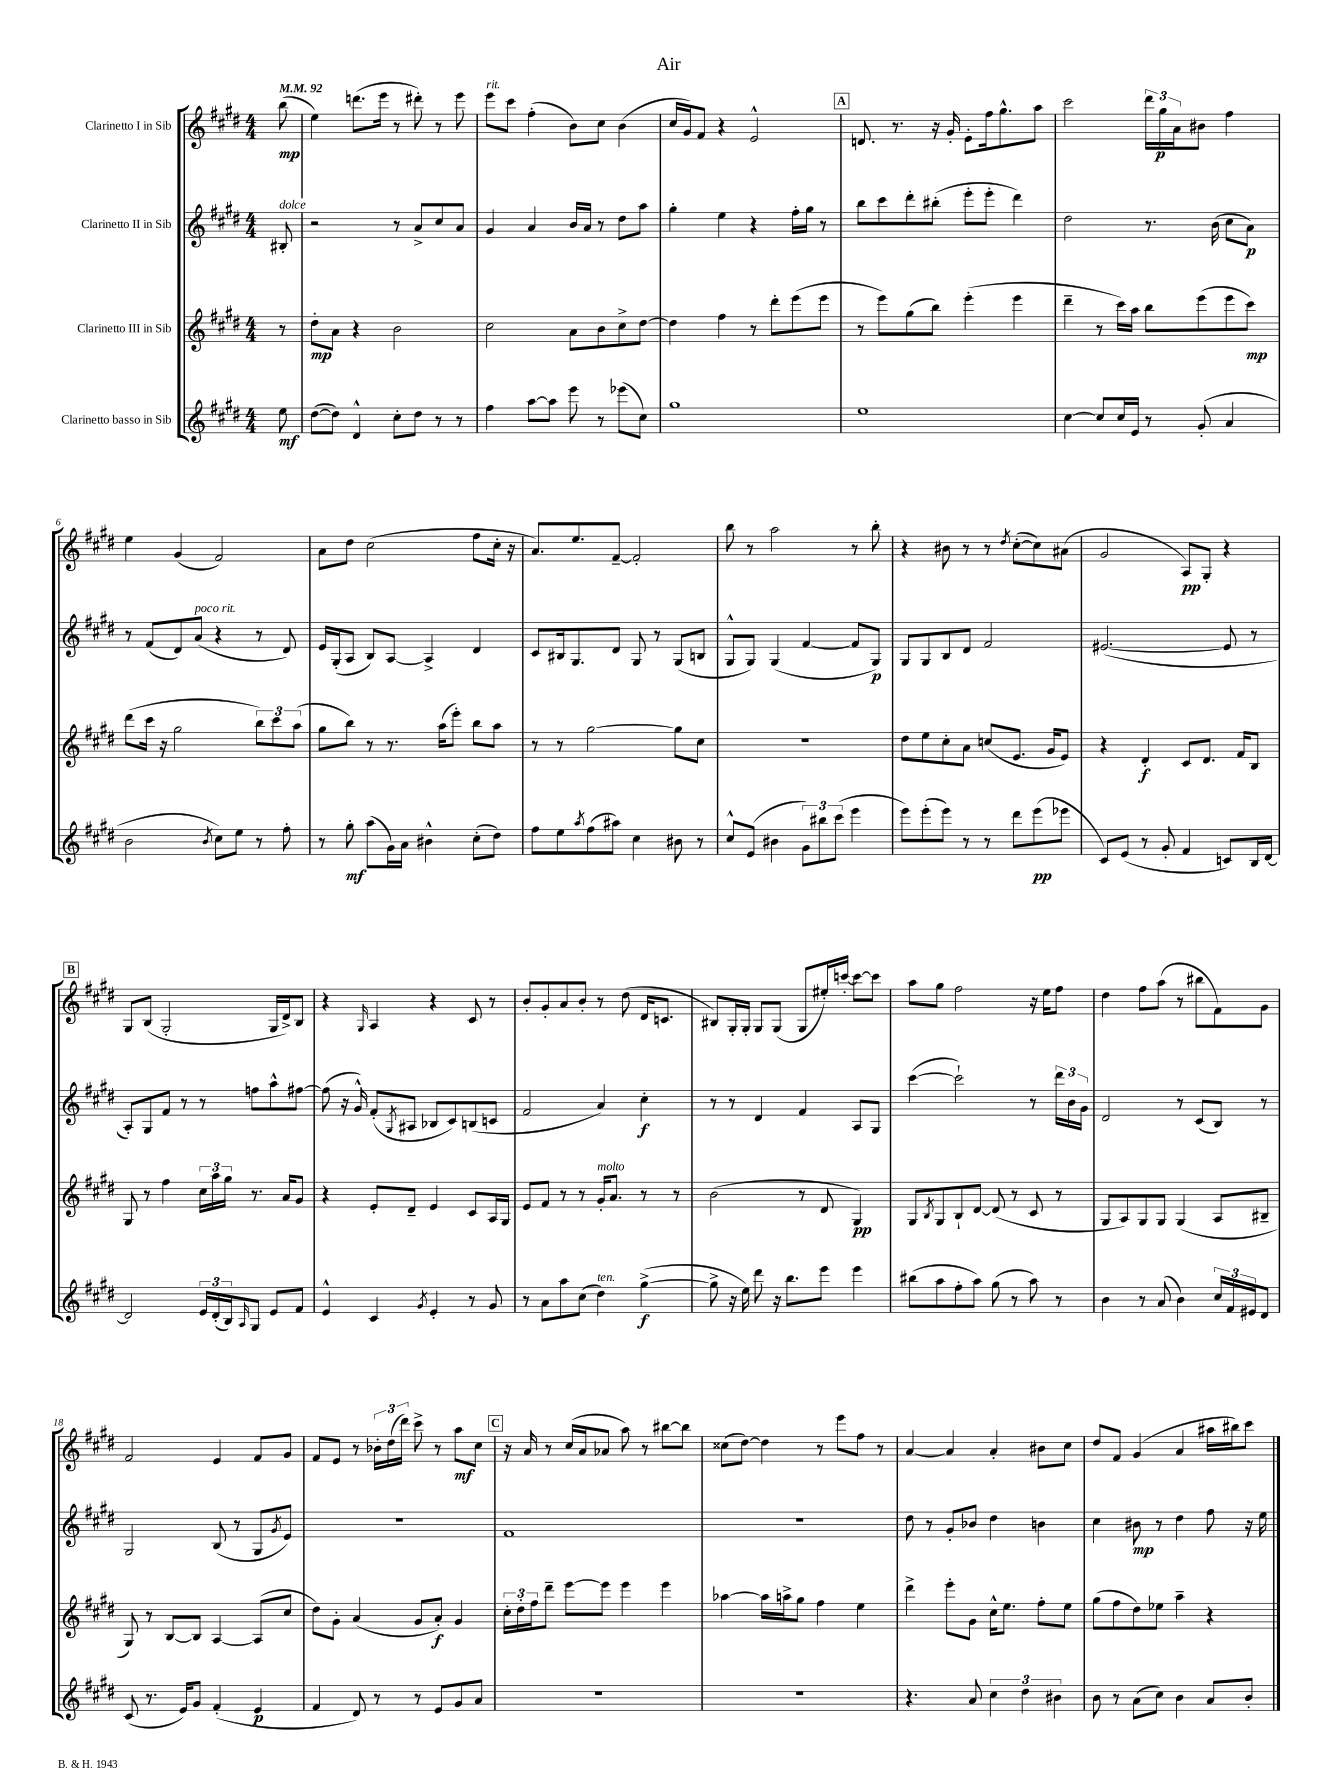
\header { title = "Air" }
<<
\new StaffGroup <<
\new Staff = "s0" \with { instrumentName = "Clarinetto I in Sib" } {
    \clef treble \key e \major \numericTimeSignature \time 4/4 \partial 8 \tempo 4 = 92
    b''8\mp( |
    e''4) d'''8.( e'''16 r8 dis'''8-.) r8 e'''8 |
    e'''8^\markup { \italic "rit." } cis'''8 fis''4-.( b'8) cis''8 b'4( |
    cis''16 gis'16) fis'8 r4 e'2-^ |
    \mark \markup { \box "A" } d'8. r8. r16 gis'16-. e'8-. fis''16 gis''8.-^ a''8 |
    cis'''2 \tuplet 3/2 { dis'''16 gis''16\p a'16 } bis'8 fis''4 |
    e''4 gis'4( fis'2) |
    a'8 dis''8 cis''2( fis''8 cis''16-. r16 |
    a'8.) e''8. fis'8~-- fis'2-. |
    b''8 r8 a''2 r8 b''8-. |
    r4 bis'8 r8 r8 \acciaccatura { dis''8 } cis''8~-.( cis''8) ais'8( |
    gis'2 a8\pp) gis8-. r4 |
    \mark \markup { \box "B" } gis8 b8( gis2-. gis16 dis'16->) b8 |
    r4 \grace { gis16 } a4 r4 cis'8 r8 |
    b'8-. gis'8-. a'8 b'8-. r8 dis''8( dis'16 c'8. |
    bis8) gis16-. gis16-. gis8 gis8( gis8 eis''16-.) c'''16~-. c'''8~ c'''8 |
    a''8 gis''8 fis''2 r16 e''16 fis''8 |
    dis''4 fis''8 a''8( r8 bis''8 fis'8) gis'8 |
    fis'2 e'4 fis'8 gis'8 |
    fis'8 e'8 r8 \tuplet 3/2 { bes'16-. dis''16( dis'''16) } cis'''8-> r8 a''8\mf cis''8 |
    \mark \markup { \box "C" } r16 a'16 r8 cis''16( a'16 aes'8 a''8) r8 bis''8~ bis''8 |
    cisis''8( dis''8~) dis''4 r8 e'''8 fis''8 r8 |
    a'4~ a'4 a'4-. bis'8 cis''8 |
    dis''8 fis'8 gis'4( a'4 ais''16 bis''16) cis'''8 \bar "|." |
}
\new Staff = "s1" \with { instrumentName = "Clarinetto II in Sib" } {
    \clef treble \key e \major \numericTimeSignature \time 4/4 \partial 8
    bis8-.^\markup { \italic "dolce" } |
    r2 r8 a'8-> cis''8 a'8 |
    gis'4 a'4 b'16 a'16 r8 dis''8 a''8 |
    gis''4-. e''4 r4 fis''16-. gis''16 r8 |
    \mark \markup { \box "A" } b''8 cis'''8 dis'''8-. bis''8-.( e'''8-. e'''8-. dis'''4) |
    dis''2 r8. b'16( cis''8 a'8\p) |
    r8 fis'8( dis'8) a'8^\markup { \italic "poco rit." }( r4 r8 dis'8) |
    e'16 gis16-.( a8 b8) a8~ a4-> dis'4 |
    cis'8 bis16 gis8. dis'8 gis8 r8 gis8( b8 |
    gis8-^ gis8) gis4( fis'4~ fis'8 gis8\p) |
    gis8 gis8 b8 dis'8 fis'2 |
    eis'2.~( eis'8 r8 |
    \mark \markup { \box "B" } a8-.) gis8 fis'8 r8 r8 f''8 a''8-^ fis''8~ |
    fis''8( r16 gis'16-^) fis'8-.( \acciaccatura { gis8 } ais8 bes8 cis'8) b8( c'8 |
    fis'2 a'4) cis''4-.\f |
    r8 r8 dis'4 fis'4 a8 gis8 |
    cis'''4~( cis'''2-!) r8 \tuplet 3/2 { dis'''16 b'16 gis'16 } |
    dis'2 r8 cis'8( b8) r8 |
    gis2 b8( r8 gis8 \acciaccatura { gis'8 } e'8) |
    R1 |
    \mark \markup { \box "C" } fis'1 |
    R1 |
    dis''8 r8 gis'8-. bes'8 dis''4 b'4 |
    cis''4 bis'8\mp r8 dis''4 fis''8 r16 e''16 \bar "|." |
}
\new Staff = "s2" \with { instrumentName = "Clarinetto III in Sib" } {
    \clef treble \key e \major \numericTimeSignature \time 4/4 \partial 8
    r8 |
    dis''8-.\mp a'8 r4 b'2 |
    cis''2 a'8 b'8 cis''8-> dis''8~ |
    dis''4 fis''4 r8 dis'''8-. e'''8( e'''8 |
    \mark \markup { \box "A" } r8 e'''8) gis''8( b''8) e'''4-.( e'''4 |
    dis'''4-- r8 cis'''16) a''16 b''8 e'''8( e'''8 cis'''8\mp) |
    dis'''8( cis'''16 r16 gis''2 \tuplet 3/2 { b''8) cis'''8 a''8( } |
    gis''8 b''8) r8 r8. a''16( e'''8-.) b''8 a''8 |
    r8 r8 gis''2~ gis''8 cis''8 |
    R1 |
    dis''8 e''8 cis''8-. a'8 c''8( e'8. gis'16 e'8) |
    r4 dis'4-.\f cis'8 dis'8. fis'16 b8 |
    \mark \markup { \box "B" } gis8 r8 fis''4 \tuplet 3/2 { cis''16 a''16 gis''16 } r8. a'16 gis'8 |
    r4 e'8-. dis'8-- e'4 cis'8 a16 gis16 |
    e'8 fis'8 r8 r8 gis'16-.^\markup { \italic "molto" } a'8. r8 r8 |
    b'2( r8 dis'8 gis4\pp) |
    gis8 \acciaccatura { b8 } gis8 b8-! dis'8~ dis'8( r8 cis'8 r8 |
    gis8 a8) gis8 gis8 gis4( a8 bis8-- |
    gis8) r8 b8~ b8 a4~ a8( cis''8 |
    dis''8) gis'8-. a'4( gis'8 a'8-.\f) gis'4 |
    \mark \markup { \box "C" } \tuplet 3/2 { cis''16-. dis''16-. fis''16 } dis'''8-- e'''8~ e'''8 e'''4 e'''4 |
    aes''4~ aes''16 a''16-> gis''8 fis''4 e''4 |
    dis'''4-> e'''8-. gis'8 cis''16-^ e''8. fis''8-. e''8 |
    gis''8( fis''8 dis''8) ees''8 a''4-- r4 \bar "|." |
}
\new Staff = "s3" \with { instrumentName = "Clarinetto basso in Sib" } {
    \clef treble \key e \major \numericTimeSignature \time 4/4 \partial 8
    e''8\mf |
    dis''8~( dis''8) dis'4-^ cis''8-. dis''8 r8 r8 |
    fis''4 a''8~ a''8 e'''8 r8 ees'''8( cis''8) |
    gis''1 |
    \mark \markup { \box "A" } e''1 |
    cis''4~ cis''8 cis''16 e'16 r8 gis'8-.( a'4 |
    b'2 \acciaccatura { b'8 } cis''8) e''8 r8 fis''8-. |
    r8 gis''8-.\mf a''8( gis'16) a'16 bis'4-^ cis''8-.( dis''8) |
    fis''8 e''8 \acciaccatura { a''8 } fis''8( ais''8) cis''4 bis'8 r8 |
    cis''8-^ e'8( bis'4 \tuplet 3/2 { gis'8) bis''8 cis'''8( } e'''4 |
    e'''8) e'''8-.( e'''8) r8 r8 dis'''8 e'''8\pp( ees'''8 |
    cis'8) e'8( r8 gis'8-. fis'4 c'8) b16 dis'16~ |
    \mark \markup { \box "B" } dis'2 \tuplet 3/2 { e'16 dis'16-.( b16) } \grace { a16 } gis8 e'8 fis'8 |
    e'4-^ cis'4 \acciaccatura { gis'8 } e'4-. r8 gis'8 |
    r8 a'8 a''8 cis''8( dis''4^\markup { \italic "ten." }) gis''4~->\f( |
    gis''8-> r16 e''16) dis'''8 r16 b''8. e'''8 e'''4 |
    bis''8( a''8 fis''8-. a''8) gis''8( r8 a''8) r8 |
    b'4 r8 a'8( b'4) \tuplet 3/2 { cis''16 fis'16 eis'16 } dis'8 |
    cis'8( r8. e'16) gis'8 fis'4-.( e'4\p |
    fis'4 dis'8) r8 r8 e'8 gis'8 a'8 |
    \mark \markup { \box "C" } R1 |
    R1 |
    r4. a'8 \tuplet 3/2 { cis''4 dis''4 bis'4 } |
    b'8 r8 a'8( cis''8) b'4 a'8 b'8-. \bar "|." |
}
>>
>>
